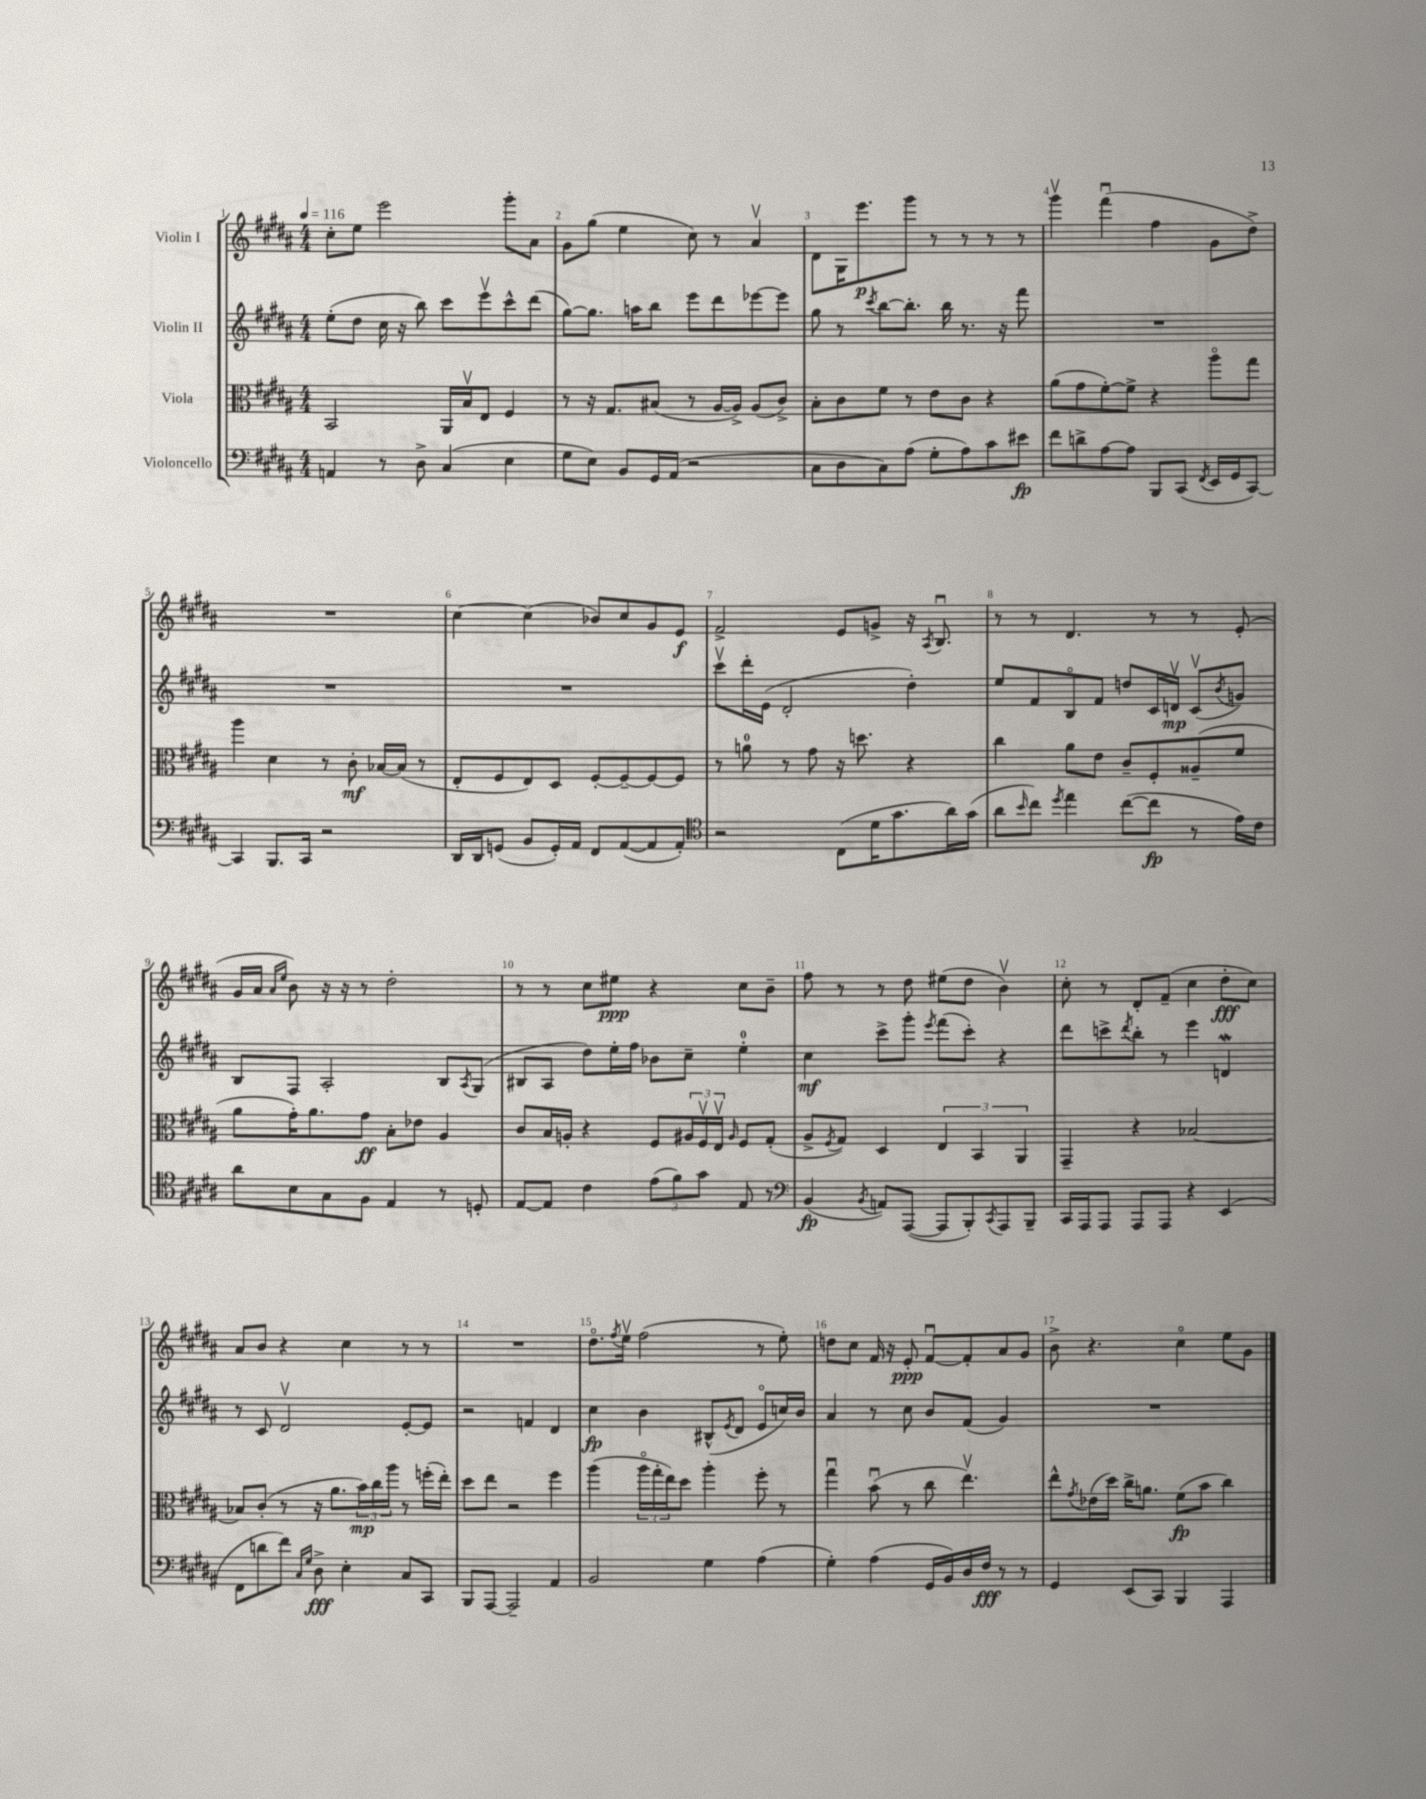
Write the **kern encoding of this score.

**kern	**dynam	**kern	**dynam	**kern	**dynam	**kern	**dynam
*part4	*part4	*part3	*part3	*part2	*part2	*part1	*part1
*staff4	*staff4	*staff3	*staff3	*staff2	*staff2	*staff1	*staff1
*I"Violoncello	*	*I"Viola	*	*I"Violin II	*	*I"Violin I	*
*clefF4	*	*clefC3	*	*clefG2	*	*clefG2	*
*k[f#c#g#d#a#]	*	*k[f#c#g#d#a#]	*	*k[f#c#g#d#a#]	*	*k[f#c#g#d#a#]	*
*M4/4	*	*M4/4	*	*M4/4	*	*M4/4	*
*MM116	*	*MM116	*	*MM116	*	*MM116	*
=1	=1	=1	=1	=1	=1	=1	=1
4AAn/	.	2BB/	.	(8ee'\L	.	8cc#'\L	.
.	.	.	.	8dd#\J	.	8ee\J	.
8r	.	.	.	16cc#\	.	2eee\	.
.	.	.	.	16r	.	.	.
8D#^\	.	.	.	8bb\)	.	.	.
(4C#/	.	16AA#/LL	.	8ccc#\L	.	.	.
.	.	16Bv/J	.	.	.	.	.
.	.	8E/J	.	8eeev\	.	.	.
4E\	.	4F#/	.	8ccc#^^\	.	8ggg#'\L	.
.	.	.	.	(8ddd#\J	.	8a#\J	.
=2	=2	=2	=2	=2	=2	=2	=2
8G#\L	.	8r	.	[8gg#\L)	.	8g#\L	.
8E\J)	.	16r	.	8.gg#\J]	.	(8gg#\J	.
.	.	8.G#/L	.	.	.	.	.
8BB/L	.	.	.	.	.	4ee\	.
.	.	.	.	16aan\KL	.	.	.
16GG#/L	.	(8B#X/J	.	8bb\J	.	.	.
(16AA#/JJ	.	.	.	.	.	.	.
2r	.	8r	.	8eee\L	.	8cc#\)	.
.	.	[16A#/LL	.	8ddd#\	.	8r	.
.	.	16A#^/JJ])	.	.	.	.	.
.	.	(8A#/L	.	[8eee-X\	.	4a#v/	.
.	.	8c#^/J)	.	8eee-\J]	.	.	.
=3	=3	=3	=3	=3	=3	=3	=3
8C#\L	.	8B'\L	.	8gg#\	.	8d#\L	.
8D#\	.	8c#\	.	8r	.	16G#\K	.
.	.	.	.	.	.	8.eee\	p
.	.	.	.	8qccc#/	.	.	.
8C#\)	.	8f#\J	.	[8bb\L	.	.	.
(8A#\J	.	8r	.	8.bb'\J]	.	8ggg#\J	.
8G#'\L	.	8e\L	.	.	.	8r	.
.	.	.	.	16bb\	.	.	.
8A#\)	.	8c#\J	.	8.r	.	8r	.
8c#\	.	4r	.	.	.	8r	.
.	.	.	.	16r	.	.	.
8e#X\J	fp	.	.	8fff#\	.	8r	.
=4	=4	=4	=4	=4	=4	=4	=4
8f#\L	.	(8a#\L	.	1r	.	4ggg#v\	.
8dn^\	.	8g#\	.	.	.	.	.
[8A#\	.	[8f#'\)	.	.	.	(4fff#u\	.
8A#\J]	.	8f#^\J]	.	.	.	.	.
8BBB/L	.	4r	.	.	.	4ff#\	.
(8CC#/J	.	.	.	.	.	.	.
8qFF#/	.	.	.	.	.	.	.
16EE/LL	.	8aa#\L	.	.	.	8g#\L	.
16GG#/J	.	.	.	.	.	.	.
[8CC#/J)	.	8gg#\J	.	.	.	8dd#^\J)	.
!!LO:LB:g=z
=5	=5	=5	=5	=5	=5	=5	=5
4CC#/]	.	4aa#\	.	1r	.	1r	.
8.BBB/L	.	4d#\	.	.	.	.	.
16CC#/Jk	.	.	.	.	.	.	.
2r	.	8r	.	.	.	.	.
.	.	8c#'\	mf	.	.	.	.
.	.	[16B-X/LL	.	.	.	.	.
.	.	(16B-/JJ]	.	.	.	.	.
.	.	8r	.	.	.	.	.
=6	=6	=6	=6	=6	=6	=6	=6
16DD#/LL	.	8E'/L	.	1r	.	[4cc#\	.
16DD#/J	.	.	.	.	.	.	.
(8GGn/J	.	8F#/	.	.	.	.	.
8BB/L	.	8E/)	.	.	.	(4cc#\]	.
16GG'/L)	.	8D#/J	.	.	.	.	.
16AA#/JJ	.	.	.	.	.	.	.
8FF#/L	.	[8F#'/L	.	.	.	8b-X/L)	.
([8AA#/	.	8F#~/_	.	.	.	8cc#/	.
8AA#/]	.	8F#/_	.	.	.	8g#/	.
8AA#'/J)	.	8F#/J]	.	.	.	8e/J	f
=7	=7	=7	=7	=7	=7	=7	=7
*clefC4	*	*	*	*	*	*	*
2r	.	8r	.	8ccc#v\L	.	2f#^/	.
.	.	8an\	.	16ddd#'\L	.	.	.
.	.	.	.	(16e\JJ	.	.	.
.	.	8r	.	2d#'/	.	.	.
.	.	8g#\	.	.	.	.	.
(8C#\L	.	16r	.	.	.	8e/L	.
.	.	8.ddn\	.	.	.	.	.
16d#\K	.	.	.	.	.	8gn^/J	.
8.g#\	.	.	.	.	.	.	.
.	.	4r	.	4dd#'\)	.	16r	.
.	.	.	.	.	.	8qA#/	.
.	.	.	.	.	.	8.Bu/	.
16a#\L)	.	.	.	.	.	.	.
(16g#\JJ	.	.	.	.	.	.	.
=8	=8	=8	=8	=8	=8	=8	=8
8a#\L	.	4cc#\	.	8ee/L	.	8r	.
16qqb/	.	.	.	.	.	.	.
8cc#\J)	.	.	.	8f#/	.	8r	.
8qdd#/	.	.	.	.	.	.	.
4ee\	.	8a#\L	.	8B/	.	4.d#/	.
.	.	8e\J	.	8f#/J	.	.	.
([8cc#\L	.	8c#~/L	.	8ddn/L	.	.	.
8cc#\J]	fp	8F#'/	.	16c#/L	.	8r	.
.	.	.	.	16dnv/JJ	mp	.	.
8r	.	(8A##X~/	.	(8c#v/L	.	8r	.
.	.	.	.	8qb/	.	.	.
16e\LL)	.	8f#/J	.	8gn/J)	.	(8e'/	.
16c#\JJ	.	.	.	.	.	.	.
!!LO:LB:g=z
=9	=9	=9	=9	=9	=9	=9	=9
8a#\L	.	8a#\L	.	8B/L	.	16g#/LL	.
.	.	.	.	.	.	16a#/JJ	.
.	.	.	.	.	.	16qqa#/LL	.
.	.	.	.	.	.	16qqee/JJ	.
8B\	.	16g#'\K)	.	8F#/J	.	8b\)	.
.	.	8.a#\	.	.	.	.	.
8G#\	.	.	.	2A#'/	.	16r	.
.	.	.	.	.	.	16r	.
8F#\J	.	8g#\J	ff	.	.	8r	.
4E/	.	8B'\L	.	.	.	2dd#'\	.
.	.	8e-X\J	.	.	.	.	.
8r	.	4A#/	.	8B/L	.	.	.
.	.	.	.	8qA#/	.	.	.
8Dn'/	.	.	.	(8G#/J	.	.	.
=10	=10	=10	=10	=10	=10	=10	=10
[8E/L	.	8c#/L	.	8B#X/L	.	8r	.
8E/J]	.	16B/L	.	8A#/J	.	8r	.
.	.	16An'/JJ	.	.	.	.	.
4c#\	.	4r	.	8dd#\L)	.	8cc#\L	.
.	.	.	.	16ee'\L	.	8ee#X\J	ppp
.	.	.	.	16ff#\JJ	.	.	.
(12e\L	.	8F#/L	.	8b-X\L	.	4r	.
12f#\)	.	.	.	.	.	.	.
.	.	24A#X/L	.	8cc#~\J	.	.	.
12g#\J	.	24F#v/	.	.	.	.	.
.	.	24Ev/JJ	.	.	.	.	.
.	.	16qqA#/	.	.	.	.	.
8E/	.	8F#/L	.	4ee'\	.	8cc#\L	.
8r	.	(8G#'/J	.	.	.	8b~\J	.
=11	=11	=11	=11	=11	=11	=11	=11
*clefF4	*	*	*	*	*	*	*
(4BB/	fp	8A#^/L	.	4cc#\	mf	8ff#\	.
.	.	8qF#/	.	.	.	.	.
.	.	8G#/J)	.	.	.	8r	.
8qBB/	.	.	.	.	.	.	.
8AAn/L)	.	4D#/	.	8ccc#^\L	.	8r	.
([8AAA#/J	.	.	.	8ggg#'\J	.	8dd#\	.
.	.	.	.	8qeee/	.	.	.
8AAA#/L]	.	6E/	.	(8fff#\L	.	(8ee#X\L	.
8BBB'/)	.	.	.	8ccc#'\J)	.	8dd#\J	.
.	.	6BB/	.	.	.	.	.
8qCC#/	.	.	.	.	.	.	.
8AAA#/	.	.	.	4r	.	4bv\)	.
.	.	6AA#/	.	.	.	.	.
8BBB~/J	.	.	.	.	.	.	.
=12	=12	=12	=12	=12	=12	=12	=12
16CC#/LL	.	4GG#~/	.	8ddd#\L	.	8cc#'\	.
16AAA#/J	.	.	.	.	.	.	.
8AAA#/J	.	.	.	8cccn^\	.	8r	.
.	.	.	.	8qddd#/	.	.	.
8AAA#/L	.	4r	.	8bb'\J	.	8d#'/L	.
8AAA#/J	.	.	.	8r	.	(8f#~/J	.
4r	.	[2B-X/	.	4eee\	.	4cc#\	.
(4EE/	.	.	.	4dnw/	.	8dd#'\L	fff
.	.	.	.	.	.	8cc#\J)	.
!!LO:LB:g=z
=13	=13	=13	=13	=13	=13	=13	=13
8FF#\L	.	8B-X/L]	.	8r	.	8a#/L	.
8dn\	.	(8c#'/J	.	8c#/	.	8b/J	.
8f#\J)	.	8r	.	2d#v/	.	4r	.
16qqC#/LL	.	.	.	.	.	.	.
16qqG#/JJ	.	.	.	.	.	.	.
8D#^\	fff	16r	.	.	.	.	.
.	.	8.a#\L	.	.	.	.	.
4E'\	.	.	.	.	.	4cc#\	.
.	.	24b\L)	mp	.	.	.	.
.	.	24cc#\	.	.	.	.	.
.	.	24aa#\JJ	.	.	.	.	.
8C#/L	.	8r	.	[8e'/L	.	8r	.
8CC#/J	.	(16ffn'\LL	.	8e/J]	.	8r	.
.	.	16ee'\JJ)	.	.	.	.	.
=14	=14	=14	=14	=14	=14	=14	=14
8BBB/L	.	8dd#\L	.	2r	.	1r	.
[8AAA#/J	.	8ee\J	.	.	.	.	.
2AAA#~/]	.	2r	.	.	.	.	.
.	.	.	.	4fn/	.	.	.
4AA#/	.	4ff#\	.	4d#/	.	.	.
=15	=15	=15	=15	=15	=15	=15	=15
2BB/	.	(4aa#\	.	4cc#\	fp	8.dd#\L	.
.	.	.	.	.	.	8qff#/	.
.	.	.	.	.	.	16eev\Jk	.
.	.	24aa#\LL	.	4b\	.	(2ff#\	.
.	.	24gg#'\	.	.	.	.	.
.	.	24ee\J)	.	.	.	.	.
.	.	8dd#\J	.	.	.	.	.
4G#\	.	4aa#'\	.	(8B#X^^/L	.	.	.
.	.	.	.	8qe/	.	.	.
.	.	.	.	8d#/J	.	.	.
(4A#\	.	8ff#'\	.	8e/L	.	8r	.
.	.	8r	.	16ccn/L)	.	8ee'\)	.
.	.	.	.	16b/JJ	.	.	.
=16	=16	=16	=16	=16	=16	=16	=16
4G#'\)	.	4gg#u\	.	4a#/	.	8ddn\L	.
.	.	.	.	.	.	8cc#\J	.
(4A#\	.	(8bu\	.	8r	.	16f#/	.
.	.	.	.	.	.	16r	.
.	.	8r	.	8cc#\	.	8e'/	ppp
16GG#/LL	.	8cc#\	.	8b/L	.	[8f#u/L	.
16BB/)	.	.	.	.	.	.	.
16D#/	.	4.eev\)	.	(8f#/J	.	8f#'/]	.
16F#/JJ	fff	.	.	.	.	.	.
8r	.	.	.	4g#/)	.	8a#/	.
8r	.	.	.	.	.	8g#/J	.
=17	=17	=17	=17	=17	=17	=17	=17
4GG#/	.	8ee^^\L	.	1r	.	8b^\	.
.	.	8qg#/	.	.	.	.	.
.	.	(16e-X\L	.	.	.	4.r	.
.	.	16dd#\JJ)	.	.	.	.	.
(8EE/L	.	16cc#^\KL	.	.	.	.	.
.	.	8.an\J	.	.	.	.	.
8CC#/J)	.	.	.	.	.	.	.
4BBB/	.	(8f#\L	fp	.	.	4cc#\	.
.	.	8b\J	.	.	.	.	.
4AAA#/	.	4cc#\)	.	.	.	8ee\L	.
.	.	.	.	.	.	8g#\J	.
==	==	==	==	==	==	==	==
*-	*-	*-	*-	*-	*-	*-	*-
